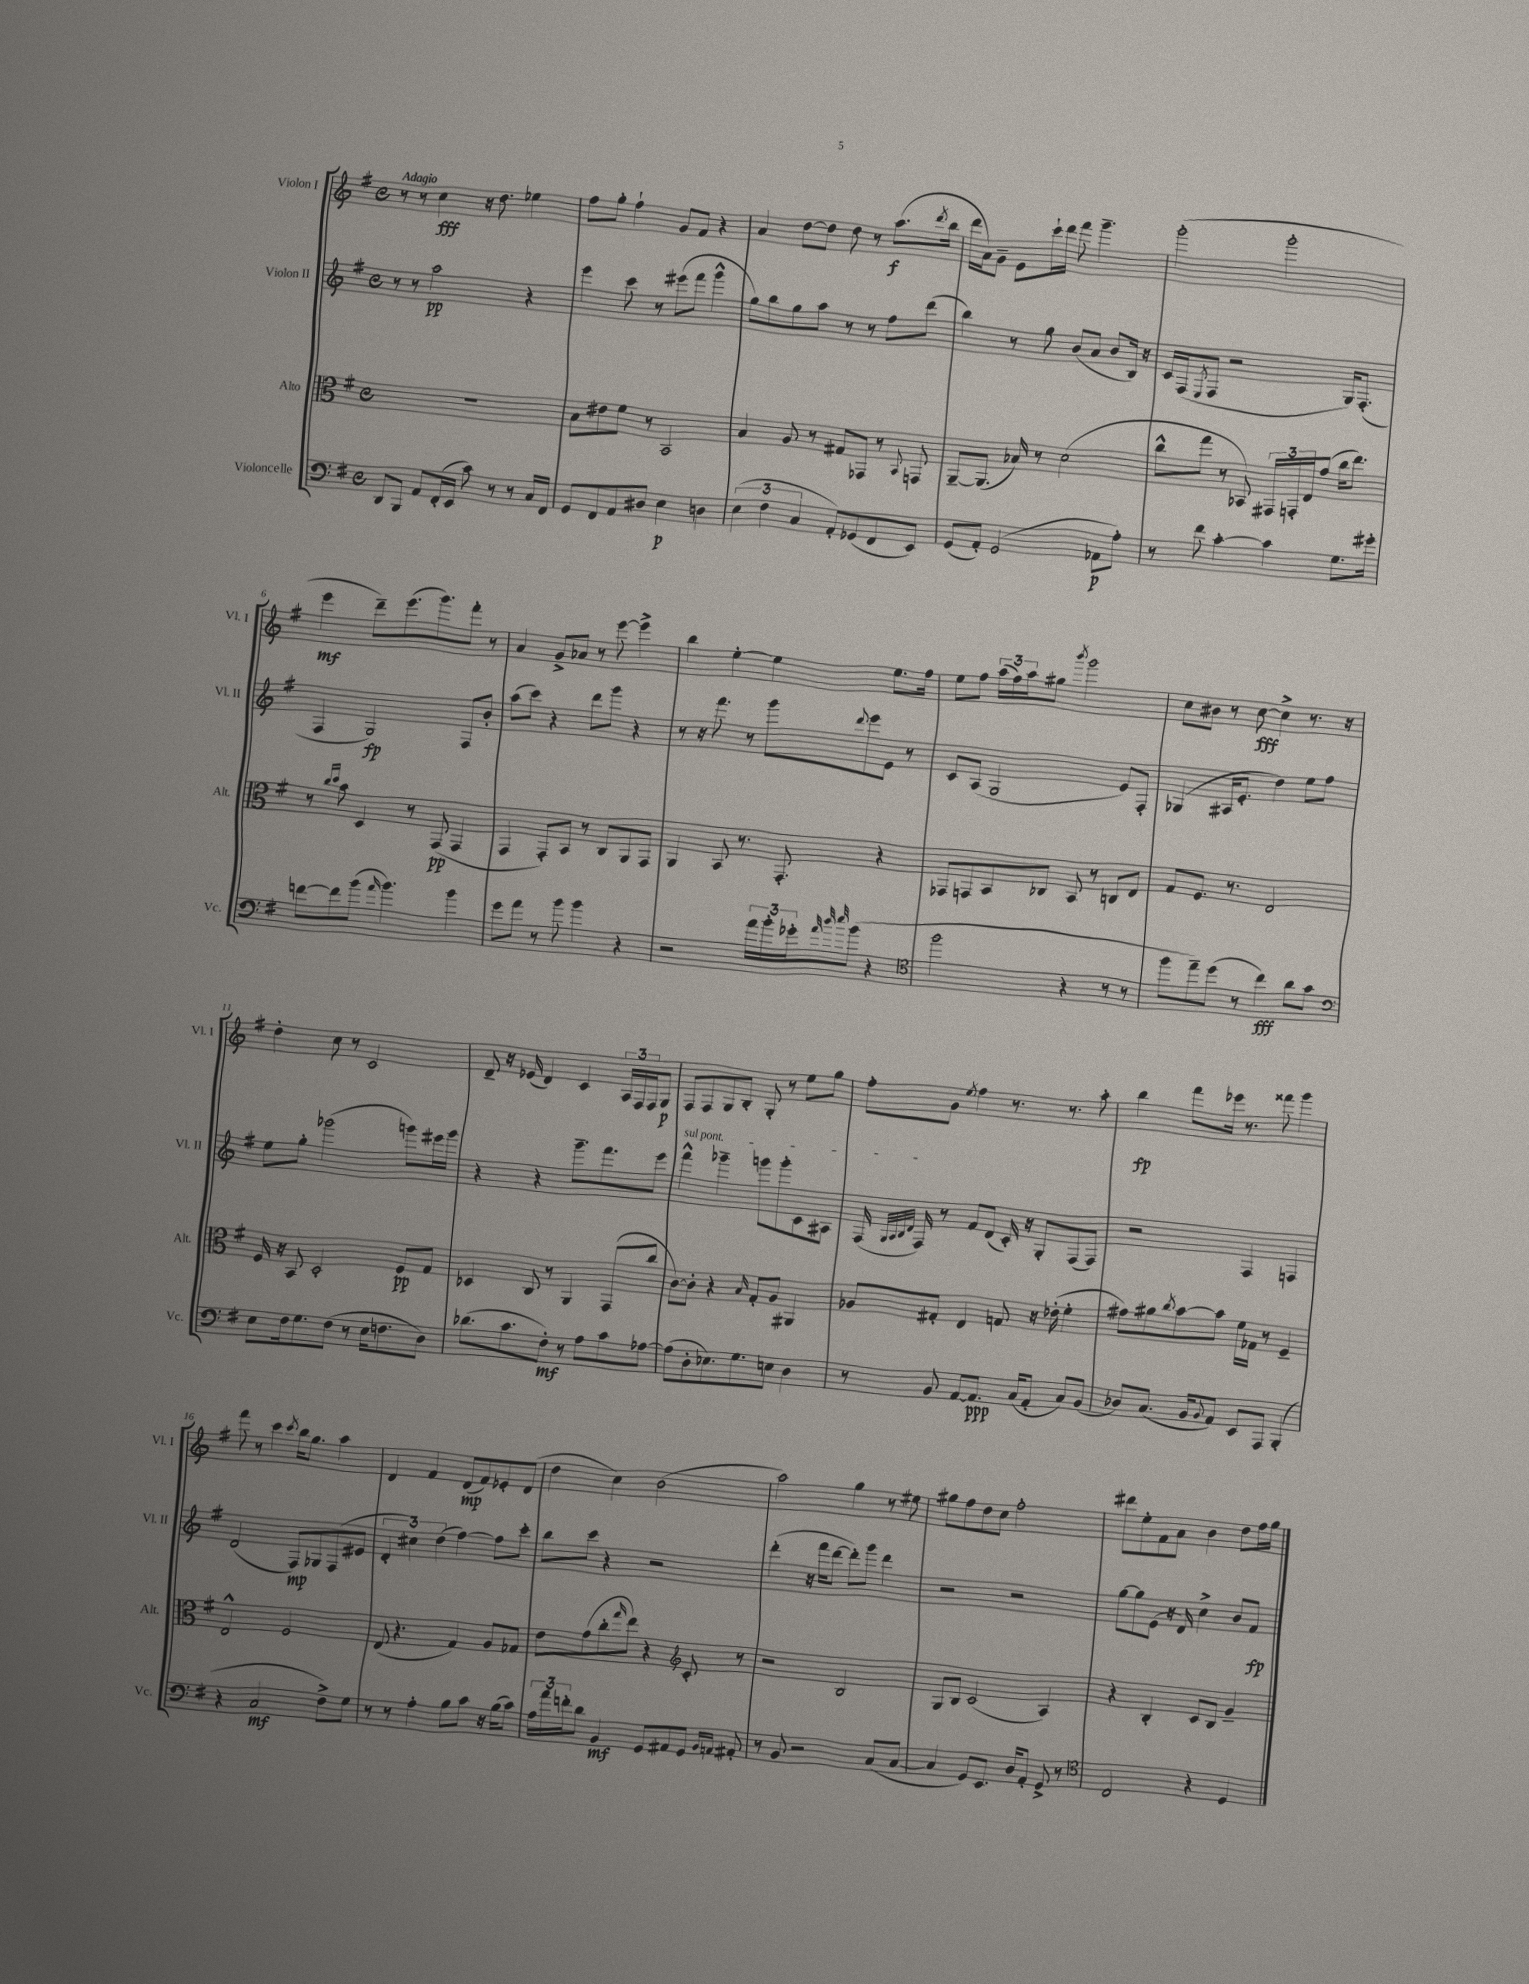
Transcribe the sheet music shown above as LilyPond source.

<<
\new StaffGroup <<
\new Staff = "s0" \with { instrumentName = "Violon I" shortInstrumentName = "Vl. I" } {
    \clef treble \key g \major \defaultTimeSignature \time 4/4 \tempo "Adagio"
    r8 r8 c''4\fff r16 d''8. ees''4 |
    fis''8 g''8-. fis''4-! g'8 fis'8 r4 |
    a'4 d''8~ d''8 d''8 r8 a''8.\f( \acciaccatura { d'''8 } b''16 |
    d'''16 a'16) g'8-- e'8 c'''16-! d'''16 fis'''8 g'''4.-- |
    g'''2-.( g'''2-. |
    e'''4\mf d'''8--) e'''8.( g'''8.) fis'''8-. r8 |
    a'4 g'8-> aes'8 r8 e'''8~ e'''4-> |
    b''4 e''4~-. e''4 e''8. fis''16 |
    e''8 fis''8 \tuplet 3/2 { a''16( fis''16) a''16 } gis''8 \acciaccatura { b'''8 } g'''2 |
    c''8 bis'8 r8 c''8~\fff c''4-> r8. r16 |
    d''4-. c''8 r8 c'2 |
    d'8-- r16 ees'16( d'4) c'4 \tuplet 3/2 { a16 fis16 fis16 } g8\p |
    fis8 fis8 g8 b8-. g8-. r8 e''8 g''8 |
    fis''8-. g'8 \acciaccatura { e''8 } fis''4 r8. r8. a''8-. |
    b''4\fp fis'''8 ees'''16 r8. fisis'''8 g'''4 |
    fis'''8 r8 c'''4 \acciaccatura { c'''8 } b''16 g''8. a''4 |
    d'4 fis'4 d'8\mp( fis'8) ees'8-. d'8( |
    d''4 c''4) b'2( |
    a''2) g''4 r8 eis''8 |
    gis''8 fis''8 d''8 c''8 fis''2-. |
    dis'''8 e''8-. fis'8 a'8 b'4 d''8 fis''16 g''16 \bar "|." |
}
\new Staff = "s1" \with { instrumentName = "Violon II" shortInstrumentName = "Vl. II" } {
    \clef treble \key g \major \defaultTimeSignature \time 4/4
    r8 r8 a''2\pp r4 |
    e'''4 c'''8 r8 eis'''8( fis'''8 g'''4-^ |
    g''8) b''8 g''8 a''8 r8 r8 fis''8 d'''8( |
    b''4) r8 g''8 b'8( a'8 b'8 b16) r16 |
    c'16 fis16( \acciaccatura { e8 } fis8 r2 g16) fis8.-.( |
    fis4 g2\fp) fis8 b'8-. |
    a''8( c'''8) r4 d'''8 g'''8 r4 |
    r8 r16 fis'''8. r8 g'''8 \appoggiatura { d'''8 } e'''8 e'8 r8 |
    c'8 a8( g2 e'8) fis8-. |
    ges4( ais16 e'8.-. d''4) e''8 fis''8 |
    e''8 g''8-. ges'''2( g'''8) eis'''16 g'''16 |
    r4 r4 g'''8.-- fis'''8. e'''8 |
    \once \override TextSpanner.bound-details.left.text = \markup { \italic "sul pont." } fis'''4-^\startTextSpan ges'''4-- g'''8 g'''8-. c'8 ais8 |
    fis16( \grace { g32 a32 b32 d'32 } fis16\stopTextSpan) r8 fis'8 d'8( c'16-.) r16 g8-. fis8( fis8) |
    r2 fis4 f4 |
    d'2( fis8\mp) ges8 fis8( eis'8 |
    \tuplet 3/2 { d'4-. cis''4) d''4( } fis''4~) fis''8 c'''8-. |
    b''8 c'''8 r4 r2 |
    d'''4-.( r16 fis'''16 d'''8~ d'''8-.) g'''8 d'''4 |
    r2 r2 |
    g''8~ g''8 e'8( r16 d'16) c''4-> b'8 fis'8\fp \bar "|." |
}
\new Staff = "s2" \with { instrumentName = "Alto" shortInstrumentName = "Alt." } {
    \clef alto \key g \major \defaultTimeSignature \time 4/4
    R1 |
    b8 eis'8 fis'8 r8 b,2 |
    b4 a8 r8 gis8 ges,8 r8 \appoggiatura { b,8 } g,8 |
    a,8~-- a,8.( bes16) r8 d'2( |
    c''8-^ g''8 r8 bes,8) \tuplet 3/2 { gis,16 g,16-. e16 } g'8( c''16 e''8.) |
    r8 \grace { c''16 d''16 } b'8 d4 r8 g,8\pp( g,4 |
    g,4 g,8-.) b,8 r8 c8 a,8 g,8 |
    a,4 b,8 r8. g,8.-. r4 |
    ges,8 g,8 b,8 ces8 b,8 r8 c8 e8 |
    g8 fis8. r8. e2 |
    fis16 r16 b,8 d2-. fis8\pp g8 |
    des4 c8 r8 a,4 g,8( c''8 |
    c'8~) c'8-. r4 \grace { b16 } g8-. a8 ais,4 |
    aes8 gis8-. e4 g8 r16 ees'16-.( fis'4-. |
    gis'8) ais'8 \acciaccatura { c''8 } b'8~ b'8 fis'16 ges16 r8 fis4-- |
    e2-^ fis2 |
    e8( r4. g4) a8 ges8 |
    e'8 g'8( c''8-. \grace { g''16 } e''8) r4 \clef treble c'8-. r8 |
    r2 b2 |
    g8 b8 c'2( a4) |
    r4 b4-. c'8 b8 g'4-- \bar "|." |
}
\new Staff = "s3" \with { instrumentName = "Violoncelle" shortInstrumentName = "Vc." } {
    \clef bass \key g \major \defaultTimeSignature \time 4/4
    d,8 b,,8 a,8 fis,16-.( e,16 c'8) r8 r8 c16 fis,16 |
    g,8 fis,8 a,8 dis8 e4\p d4 |
    \tuplet 3/2 { e4( fis4 c4 } a,8-.) ges,8( fis,8 e,8) |
    g,8( a,8-.) g,2( aes,8\p a8-.) |
    r8 fis'8 c'4~-. c'4 g8. gis'16-. |
    f'8~ f'8 b'8( \grace { a'16 } b'4.) b'4 |
    g'8 a'8 r8 b'8 b'4 r4 |
    r2 \tuplet 3/2 { a'16 b'16-. ges'16-. } \grace { a'32 d''32 e''32 } b'8( r4 |
    \clef tenor fis''2 r4 r8 r8 |
    fis''8 e''8--) d''8( r8 c''4\fff) a'8 g'8 |
    \clef bass e8 fis16 g8. fis8( r8 e16 f8. d8) |
    des'8.( c'8. fis8-.\mf) r8 a8 c'8 aes8~ |
    aes8( d8-. ees8.) g8. e8 d4 |
    r8 b,8 a,8~ a,8.\ppp c16( a,8-. c8) b,8( |
    des8) c8.( b,16 \appoggiatura { b,8 } a,8) e,8 a,,8 b,,4-.( |
    r4 c2\mf fis8->) g8 |
    r8 r8 a4-. b8 c'8 r16 b16( c'8) |
    \tuplet 3/2 { a16 a'16 f'16-. } d'8 b,4\mf g,8 ais,8 g,8 \grace { b,16 a,16 } ais,8-. |
    r8 b,8 r2 c8( c8~ |
    c4 g,8) e,8. d16 a,8-. g,8-> r8 |
    \clef tenor c2 r4 d4 \bar "|." |
}
>>
>>
